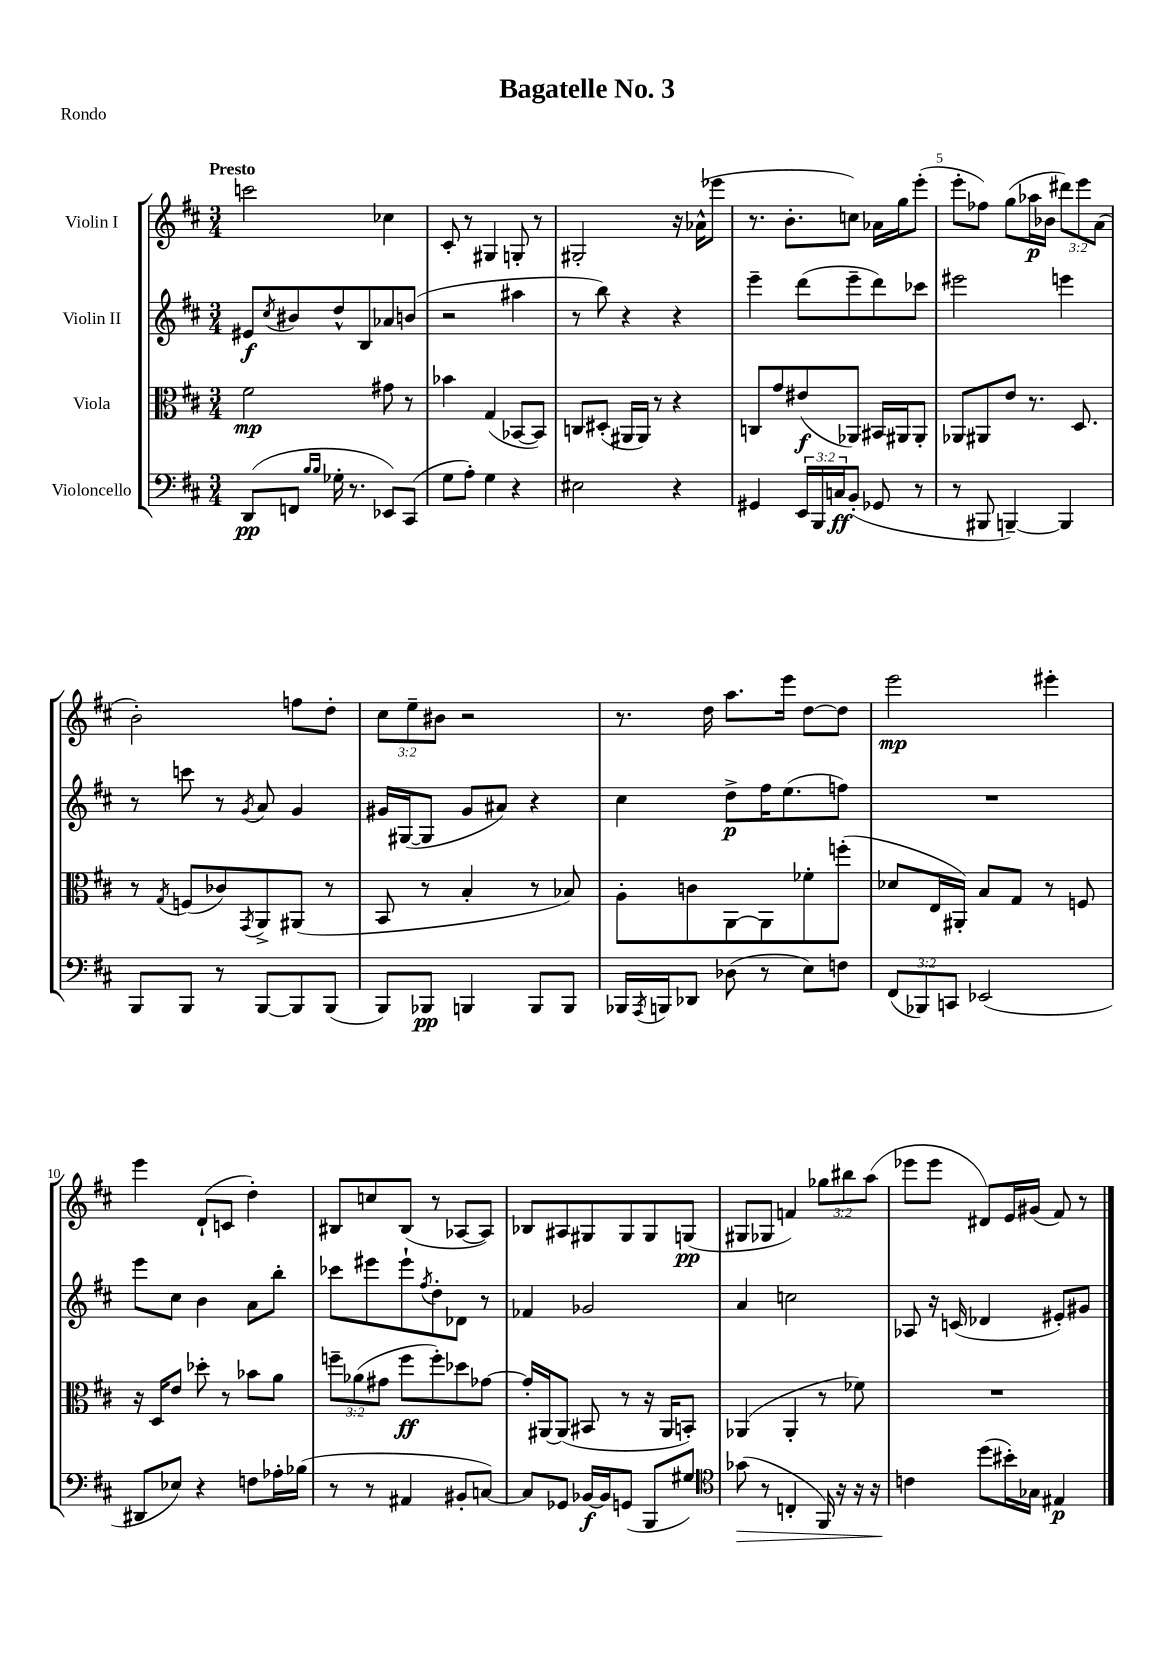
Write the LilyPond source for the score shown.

\header { title = "Bagatelle No. 3" piece = "Rondo" }
<<
\new StaffGroup <<
\new Staff = "s0" \with { instrumentName = "Violin I" } {
    \clef treble \key d \major \numericTimeSignature \time 3/4 \override Staff.TupletNumber.text = #tuplet-number::calc-fraction-text \tempo "Presto"
    c'''2 ces''4 |
    cis'8-. r8 gis4 g8-. r8 |
    gis2-. r16 aes'16-^( ees'''8 |
    r8. b'8.-. c''8) aes'16 g''16 e'''8-.( |
    e'''8-. fes''8) g''8( aes''16\p bes'16 \tuplet 3/2 { dis'''8) e'''8 a'8( } |
    b'2-.) f''8 d''8-. |
    \tuplet 3/2 { cis''8 e''8-- bis'8 } r2 |
    r8. d''16 a''8. e'''16 d''8~ d''8 |
    e'''2\mp eis'''4-. |
    e'''4 d'8-!( c'8 d''4-.) |
    bis8 c''8 bis8( r8 aes8~ aes8) |
    bes8 ais8 gis8 gis8 gis8 g8\pp( |
    gis8 ges8 f'4) \tuplet 3/2 { ges''8 bis''8 a''8( } |
    ees'''8 ees'''8 dis'8) e'16 gis'16( fis'8) r8 \bar "|." |
}
\new Staff = "s1" \with { instrumentName = "Violin II" } {
    \clef treble \key d \major \numericTimeSignature \time 3/4
    eis'8\f \acciaccatura { cis''8 } bis'8 d''8-^ b8 aes'8 b'8( |
    r2 ais''4 |
    r8 b''8) r4 r4 |
    e'''4-- d'''8( e'''8-- d'''8) ces'''8 |
    eis'''2 e'''4 |
    r8 c'''8 r8 \acciaccatura { g'8 } a'8 g'4 |
    gis'16 gis16~( gis8 gis'8 ais'8) r4 |
    cis''4 d''8->\p fis''16 e''8.( f''8) |
    R2. |
    e'''8 cis''8 b'4 a'8 b''8-. |
    ces'''8 eis'''8 eis'''8-! \acciaccatura { fis''8 } d''8-. des'8 r8 |
    fes'4 ges'2 |
    a'4 c''2 |
    aes8 r16 c'16( des'4 eis'8-.) gis'8 \bar "|." |
}
\new Staff = "s2" \with { instrumentName = "Viola" } {
    \clef alto \key d \major \numericTimeSignature \time 3/4 \override Staff.TupletNumber.text = #tuplet-number::calc-fraction-text
    fis'2\mp gis'8 r8 |
    bes'4 g4( bes,8~ bes,8) |
    c8 dis8-.( ais,16 ais,16) r8 r4 |
    c8 g'8 eis'8\f( aes,8) bis,16 ais,16 ais,8-. |
    aes,8 ais,8 e'8 r8. d8. |
    r8 \acciaccatura { g8 } f8( ces'8) \acciaccatura { g,8 } a,8-> ais,8( r8 |
    b,8 r8 b4-. r8 bes8) |
    a8-. c'8 a,8~ a,8 fes'8-. f''8-.( |
    des'8 e16 ais,16-.) b8 g8 r8 f8 |
    r16 d16 e'8 des''8-. r8 bes'8 a'8 |
    \tuplet 3/2 { f''8-- aes'8( gis'8 } f''8\ff f''8-.) des''8 ges'8~ |
    ges'16-. ais,16~ ais,8( bis,8 r8 r16 ais,16 b,8-.) |
    aes,4( aes,4-. r8 fes'8) |
    R2. \bar "|." |
}
\new Staff = "s3" \with { instrumentName = "Violoncello" } {
    \clef bass \key d \major \numericTimeSignature \time 3/4 \override Staff.TupletNumber.text = #tuplet-number::calc-fraction-text
    d,8\pp( f,8 \grace { b16 b16 } ges16-. r8. ees,8) cis,8( |
    g8 a8-.) g4 r4 |
    eis2 r4 |
    gis,4 \tuplet 3/2 { e,16 b,,16 c16\ff } b,8-.( ges,8 r8 |
    r8 bis,,8 b,,4~--) b,,4 |
    b,,8 b,,8 r8 b,,8~ b,,8 b,,8( |
    b,,8) bes,,8\pp b,,4 b,,8 b,,8 |
    bes,,16 \acciaccatura { a,,8 } b,,16 des,8 des8( r8 e8) f8 |
    \tuplet 3/2 { fis,8( bes,,8) c,8 } ees,2( |
    dis,8 ees8) r4 f8 aes16-. bes16( |
    r8 r8 ais,4 bis,8-. c8~) |
    c8 ges,8 bes,16~\f bes,16 g,8( b,,8 gis8) |
    \clef tenor ges'8\>( r8 c4-. fis,16) r16 r16 r16 |
    c'4\! d''8( bis'16-.) ges16 eis4\p \bar "|." |
}
>>
>>
\layout { \context { \Score \override BarNumber.break-visibility = ##(#f #t #t) barNumberVisibility = #(every-nth-bar-number-visible 5) } }
